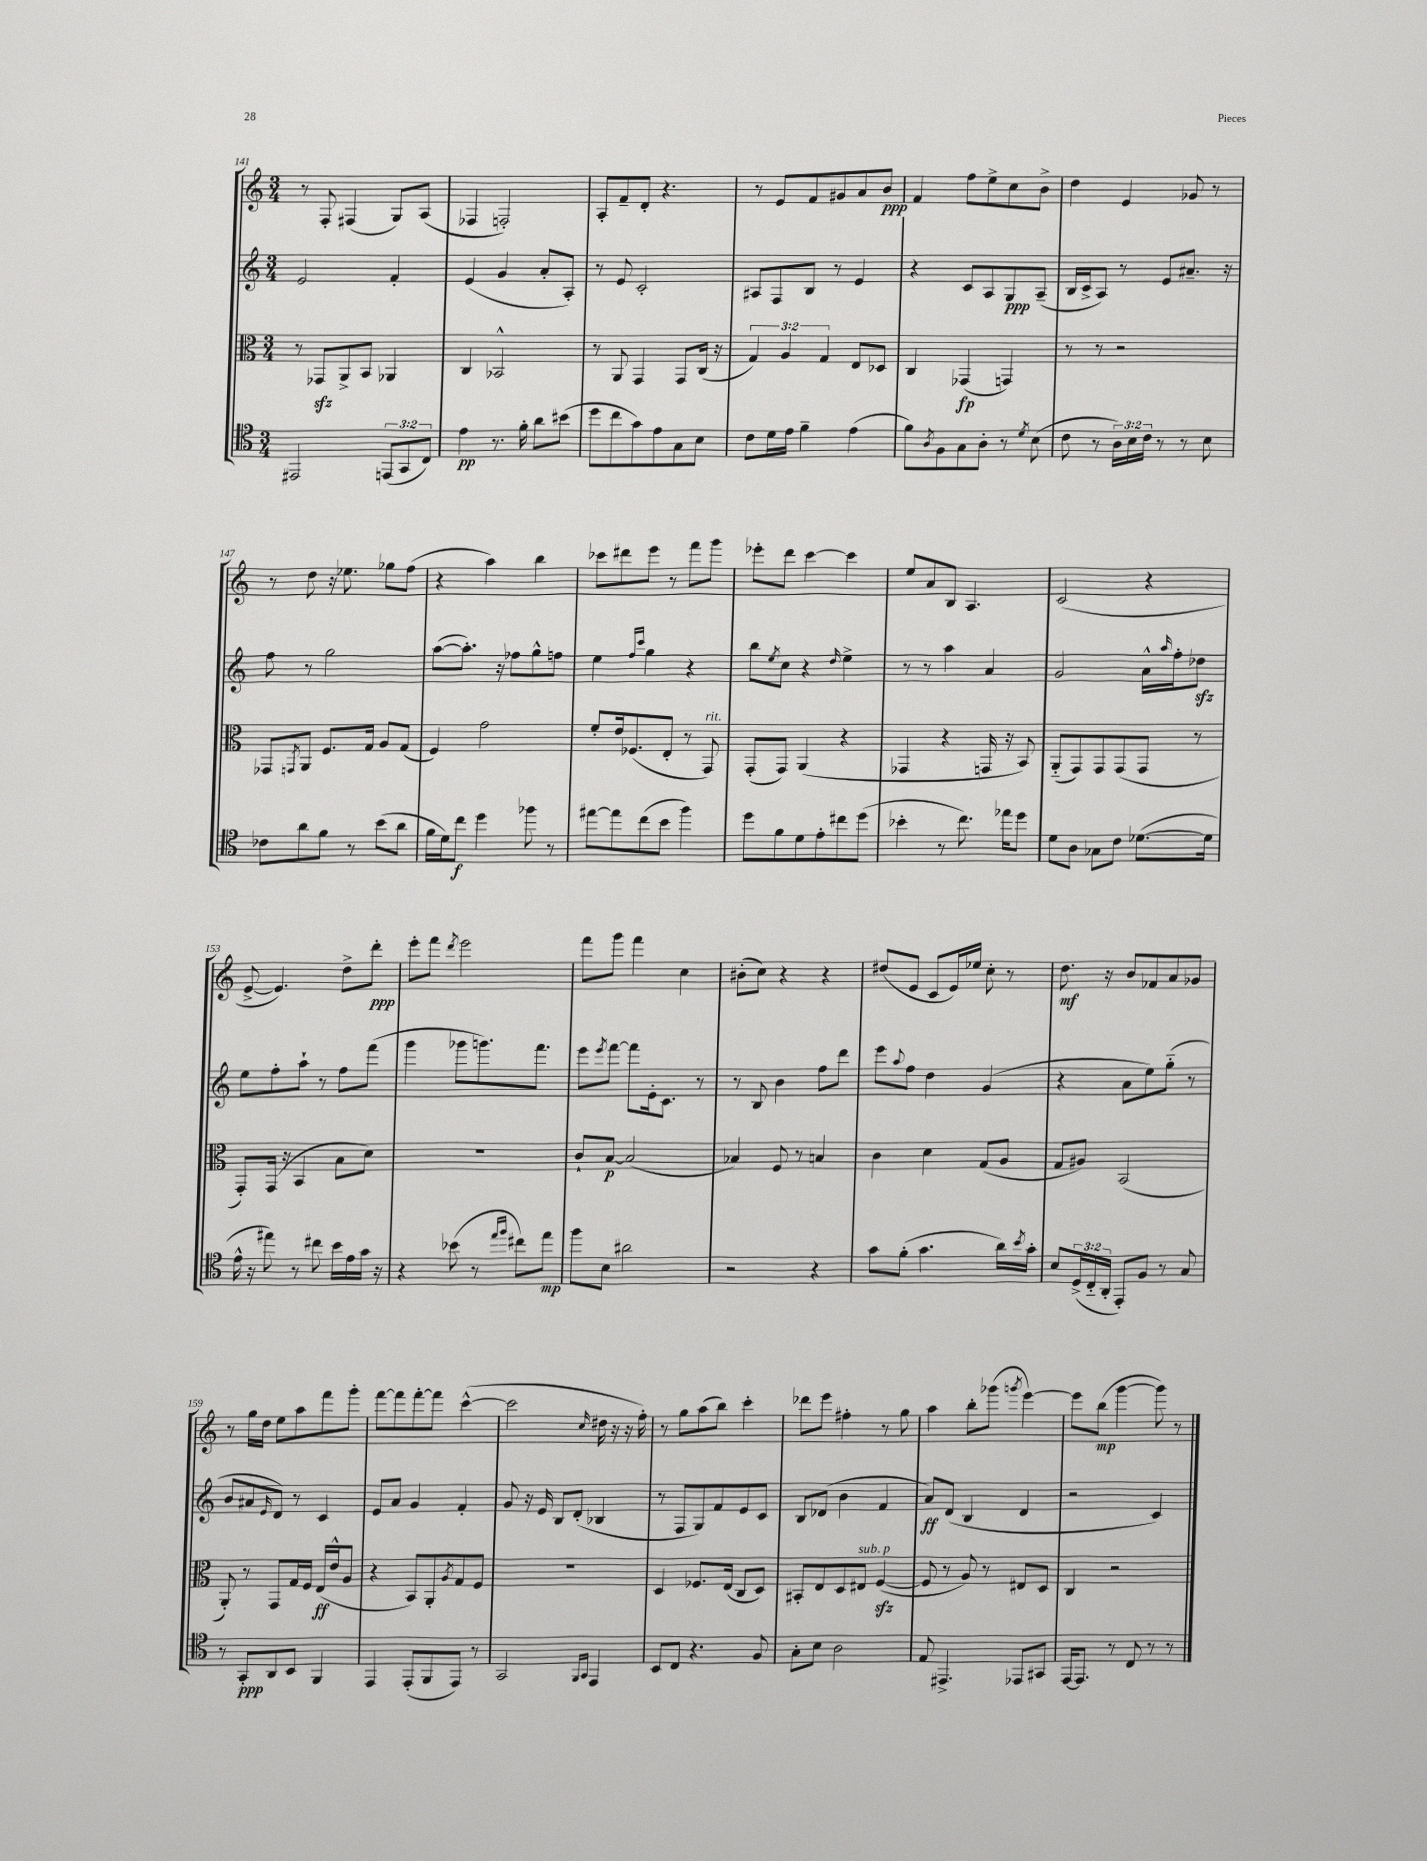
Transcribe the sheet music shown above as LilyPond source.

<<
\new StaffGroup <<
\new Staff = "s0" {
    \clef treble \key c \major \numericTimeSignature \time 3/4
    r8 f8-. fis4( g8) a8( |
    fes4 f2-.) |
    a8-. f'8-- d'8-. r4. |
    r8 e'8 f'8 gis'8 a'8 b'8\ppp |
    f'4 f''8 e''8-> c''8 b'8-> |
    d''4 e'4 ges'8 r8 |
    r8 d''8 r16 ees''8. ges''8 f''8( |
    r4 a''4) b''4 |
    ces'''8 dis'''8 e'''8 r8 f'''8 g'''8 |
    ees'''8-. d'''8 c'''4~ c'''4 |
    e''8 a'8 b8 a4. |
    c'2( r4 |
    e'8~-> e'4.) d''8-> d'''8-.\ppp |
    e'''8-. f'''8 \acciaccatura { d'''8 } e'''2 |
    f'''8 g'''8 f'''4 c''4 |
    bis'8-.( c''8) r4 r4 |
    dis''8( e'8 c'8 e'16) ees''16 c''8-. r8 |
    d''8.\mf r16 b'8 fes'8 a'8 ges'8 |
    r8 g''16 d''16 e''8 a''8 f'''8 g'''8-. |
    f'''8~ f'''8 f'''8~-. f'''8 c'''4~-^( |
    c'''2 \grace { c''16 } dis''16 r16 r16 f''16-.) |
    r8 g''8 a''8( b''8) c'''4-. |
    des'''8 e'''8 fis''4-. r8 g''8 |
    a''4 b''8-. ges'''8( \acciaccatura { g'''8 } e'''4~) |
    e'''8 b''8\mp( g'''4~ g'''8) r8 \bar "|." |
}
\new Staff = "s1" {
    \clef treble \key c \major \numericTimeSignature \time 3/4
    e'2 f'4-. |
    e'4( g'4 a'8-. a8-.) |
    r8 e'8 c'2-. |
    ais8 f8 b8 r8 e'4 |
    r4 c'8 a8 g8\ppp a8--( |
    b16 c'16-> a8) r8 e'8 ais'8.-- r16 |
    f''8 r8 g''2 |
    a''8~( a''8.-.) r16 fes''8 g''8-^ f''8 |
    e''4 \grace { f''16 c'''16 } g''4 r4 |
    b''8 \acciaccatura { e''8 } c''8 r4 \grace { d''16 } e''4-> |
    r8 r8 a''4 a'4 |
    g'2 a'16-^ \grace { a''16 } f''16-. des''8\sfz |
    e''8 f''8-. a''8-! r8 f''8 f'''8( |
    g'''4 ges'''8 g'''8.) f'''8. |
    e'''8 \acciaccatura { e'''8 } f'''8~ f'''8 e'16-. c'8. r8 |
    r8 b8 b'4 f''8 d'''8 |
    e'''8 \appoggiatura { a''8 } f''8 d''4 g'4( |
    r4 a'8 e''8) g''8-_( r8 |
    b'8 ais'8 \grace { e'16 } d'8) r8 c'4 |
    e'8 a'8 g'4 f'4-. |
    g'8 r16 e'16 b8 d'8-.( bes4 |
    r8 f8 g8) f'8 e'8 c'8 |
    b8 des'8( b'4 f'4 |
    a'8\ff) d'8( b4 d'4 |
    r2 c'4) \bar "|." |
}
\new Staff = "s2" {
    \clef alto \key c \major \numericTimeSignature \time 3/4 \override Staff.TupletNumber.text = #tuplet-number::calc-fraction-text
    r8 ges,8\sfz a,8-> b,8 aes,4 |
    c4 bes,2-^ |
    r8 a,8 g,4 g,8 c16( r16 |
    \tuplet 3/2 { g4) a4 g4 } e8 des8 |
    c4 ges,4\fp( g,4) |
    r8 r8 r2 |
    ges,8 \acciaccatura { g,8 } a,8 f8. g16 a8 g8( |
    f4) g'2 |
    f'8-. e'16 fes8.( e8-. r8 g,8^\markup { \italic "rit." }) |
    g,8-.( g,8) a,4( r4 |
    ges,4 r4 g,16 r16 b,8) |
    a,8-_( g,8) g,8 g,8( g,8 r8 |
    g,8-.) g,16( r16 b,4 b8 d'8) |
    R2. |
    c'8-! b8~\p b2( |
    bes4) f8 r8 b4 |
    c'4 d'4 g8( a8 |
    g8 ais8) b,2( |
    a,8-.) r8 g,8 g16 f16 e16\ff( e'16-^ a8 |
    r4 b,8) a,8-. \acciaccatura { a8 } g8 f8 |
    R2. |
    d4 fes8. e16( c8 d8) |
    bis,8-. e8 d8 eis8^\markup { \italic "sub. p" } f4~\sfz( |
    f8 r8 a8) r8 eis8 d8 |
    c4 r2 \bar "|." |
}
\new Staff = "s3" {
    \clef tenor \key c \major \numericTimeSignature \time 3/4 \override Staff.TupletNumber.text = #tuplet-number::calc-fraction-text
    eis,2 \tuplet 3/2 { e,8( g,8 c8) } |
    e'4\pp r8. f'16-. a'8 bis'8( |
    d''8 c''8 g'8) e'8 g8 b8 |
    c'8 d'16 e'16 f'4-- e'4( |
    f'8) \acciaccatura { a8 } f8 g8 a8-. r8 \acciaccatura { d'8 } b8( |
    c'8 r8 \tuplet 3/2 { a16) b16 c'16 } r8 r8 b8 |
    ces'8 a'8 f'8 r8 b'8( a'8 |
    f'16 d'16) c''8\f d''4 fes''8 r8 |
    eis''8~ eis''8 c''8( b'8 f''4) |
    d''8 f'8 d'8 e'8-. cis''8 d''8( |
    bes'4-. r8 c''8.) ees''16 d''8 |
    d'8 a8 ges8 c'8 des'8.~( des'16 |
    e'16-^ r16 eis''8) r8 cis''8 b'16 e'16 g'16 r16 |
    r4 bes'8( r8 \grace { e''16 f''16 } cis''8) e''8\mp |
    f''8 b8 ais'2 |
    r2 r4 |
    g'8 f'8-.( g'4. a'16) \acciaccatura { b'8 } g'16-. |
    b8 \tuplet 3/2 { d16->( c16-_ a,16-. } e,8-.) f8 r8 g8 |
    r8 g,8-.\ppp a,8 b,8 f,4 |
    e,4 e,8-.( f,8 e,8) r8 |
    g,2 \grace { f,16 g,16 } e,4 |
    b,8 c8 r4. f8 |
    g8-. b8 a2 |
    e8 eis,4.-> ees,8 gis,8 |
    e,16~ e,8. r8 c8 r8 r8 \bar "|." |
}
>>
>>
\layout { \context { \Score currentBarNumber = #141 } }
